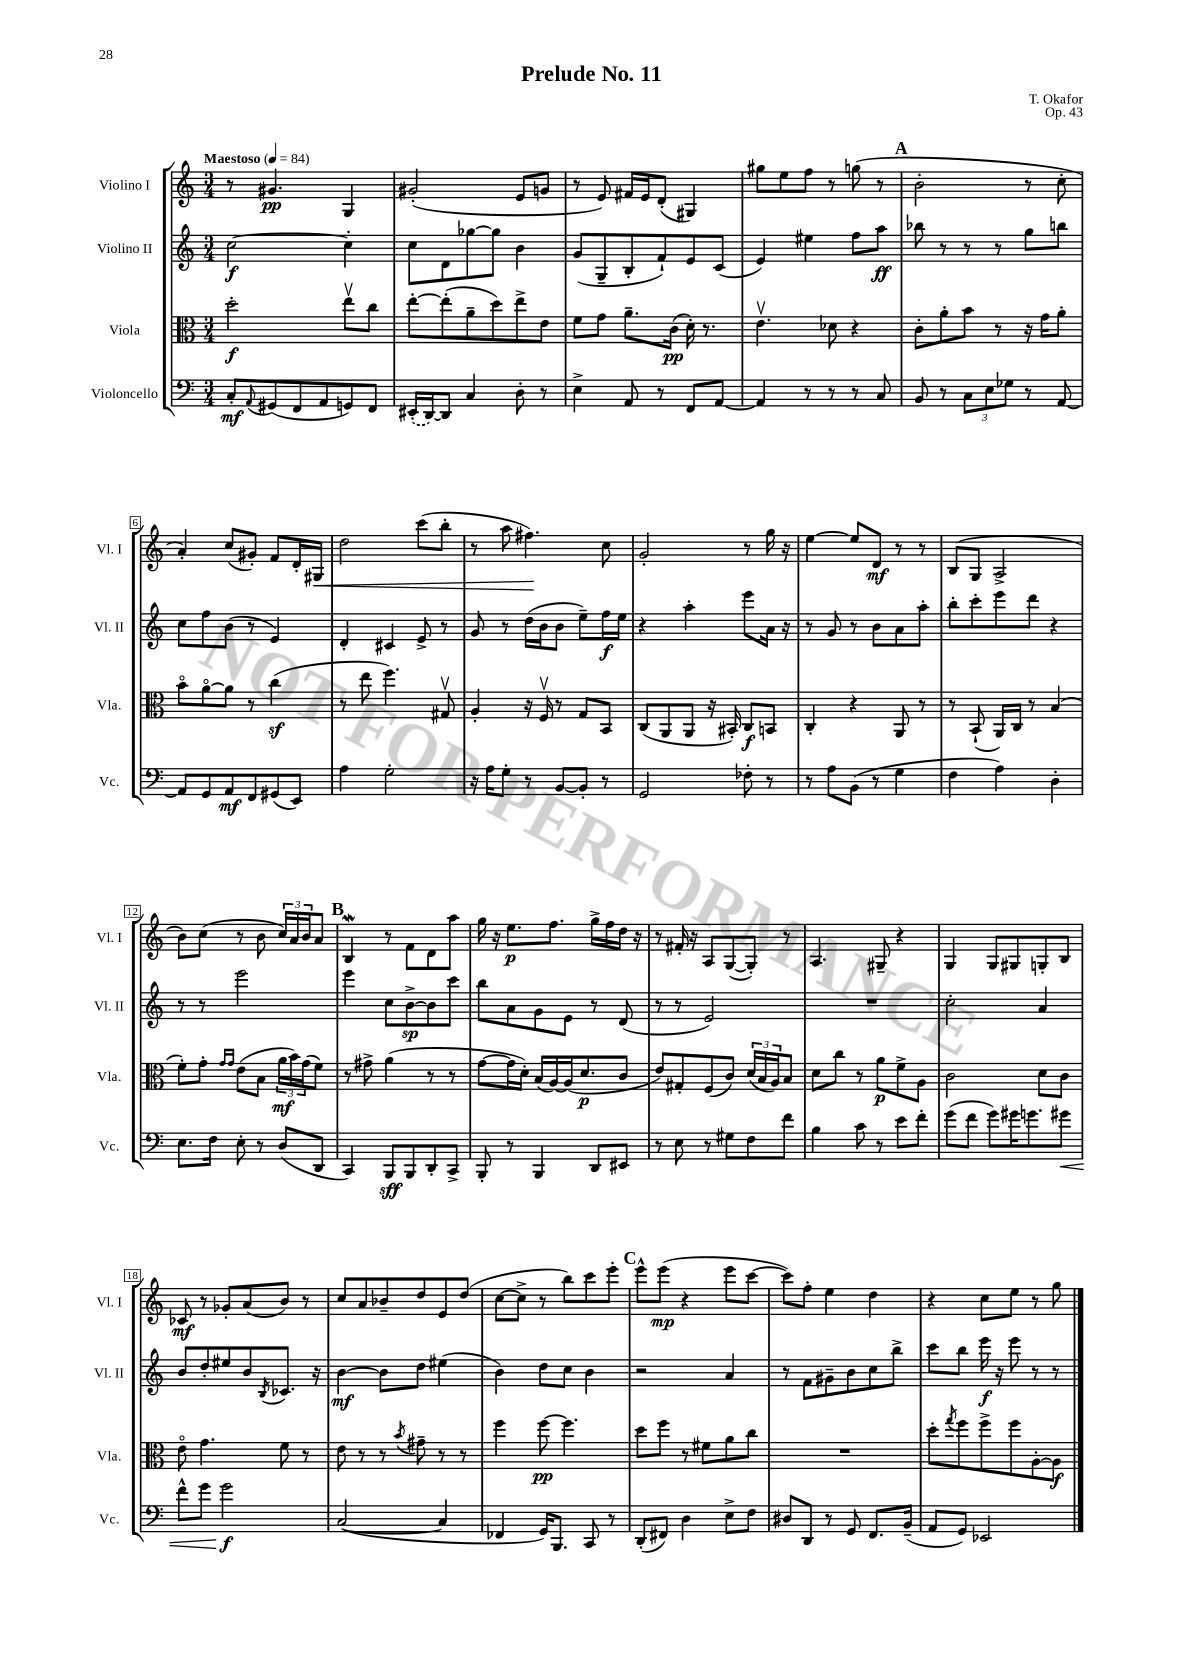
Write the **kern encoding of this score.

**kern	**dynam	**kern	**dynam	**kern	**dynam	**kern	**dynam
*part4	*part4	*part3	*part3	*part2	*part2	*part1	*part1
*staff4	*staff4	*staff3	*staff3	*staff2	*staff2	*staff1	*staff1
*I"Violoncello	*	*I"Viola	*	*I"Violino II	*	*I"Violino I	*
*I'Vc.	*	*I'Vla.	*	*I'Vl. II	*	*I'Vl. I	*
*clefF4	*	*clefC3	*	*clefG2	*	*clefG2	*
*k[]	*	*k[]	*	*k[]	*	*k[]	*
*M3/4	*	*M3/4	*	*M3/4	*	*M3/4	*
*MM84	*	*MM84	*	*MM84	*	*MM84	*
=1	=1	=1	=1	=1	=1	=1	=1
!	!	!	!	!	!	!LO:TX:a:B:t=Maestoso	!
8C'/L	mf	2dd'\	f	[2cc\	f	8r	.
8qqAA/	.	.	.	.	.	.	.
(8GG#X/	.	.	.	.	.	4.g#X/	pp
8FF/	.	.	.	.	.	.	.
8AA/	.	.	.	.	.	.	.
8GGn/)	.	8eev\L	.	4cc'\]	.	4G/	.
8FF/J	.	8cc\J	.	.	.	.	.
=2	=2	=2	=2	=2	=2	=2	=2
(16EE#X'/LL	.	[8ee'\L	.	8cc\L	.	(2g#X'/	.
[16DD/J)	.	.	.	.	.	.	.
8DD/J]	.	(8ee'\]	.	8d\	.	.	.
4C/	.	8a~\	.	[8gg-X\	.	.	.
.	.	8dd\)	.	8gg-\J]	.	.	.
8D'\	.	8ee^\	.	4b\	.	8e/L	.
8r	.	8e\J	.	.	.	8gn/J	.
=3	=3	=3	=3	=3	=3	=3	=3
4E^\	.	8f\L	.	(8g/L	.	8r	.
.	.	8g\J	.	8G~/	.	8e/)	.
8AA/	.	8.a~\L	.	8B'/	.	16f#X/LL	.
.	.	.	.	.	.	16e/J	.
8r	.	.	.	8f`/)	.	(8d'/J	.
.	.	(16c\Jk	pp	.	.	.	.
8FF/L	.	16d'\)	.	8e/	.	4G#X/)	.
.	.	8.r	.	.	.	.	.
[8AA/J	.	.	.	(8c/J	.	.	.
=4	=4	=4	=4	=4	=4	=4	=4
4AA/]	.	4.ev\	.	4e/)	.	8gg#X\L	.
.	.	.	.	.	.	8ee\	.
8r	.	.	.	4ee#X\	.	8ff\J	.
8r	.	8d-X\	.	.	.	8r	.
8r	.	4r	.	8ff\L	.	(8ggn\	.
8C/	.	.	.	8aa\J	ff	8r	.
!!LO:REH:place=s1:t=A
=5	=5	=5	=5	=5	=5	=5	=5
8BB/	.	8c'\L	.	8bb-X\	.	2b'\	.
8r	.	8a'\	.	8r	.	.	.
12C\L	.	8b\J	.	8r	.	.	.
12E\	.	.	.	.	.	.	.
.	.	8r	.	8r	.	.	.
12G-X\J	.	.	.	.	.	.	.
8r	.	16r	.	8gg\L	.	8r	.
.	.	16g\KL	.	.	.	.	.
[8AA/	.	8a'\J	.	8bbn\J	.	8cc'\	.
!!LO:LB:g=z
=6	=6	=6	=6	=6	=6	=6	=6
8AA/L]	.	8b\L	.	8cc\L	.	4a'/)	.
8GG/	.	[8a\	.	8ff\	.	.	.
8AA/	mf	8a\J]	.	(8b\J	.	(8cc/L	.
8FF/	.	8r	.	8r	.	8g#X'/J)	.
(8GG#X/	.	(4ccz\	.	4e/)	.	8f/L	.
8EE/J)	.	.	.	.	.	16d'/L	.
!	!	!	!	!	!	!	!LO:HP:b
.	.	.	.	.	.	16G#X/JJ	<
=7	=7	=7	=7	=7	=7	=7	=7
4A\	.	8r	.	4d'/	.	2dd\	.
.	.	8ee\	.	.	.	.	.
2G'\	.	4.ff\)	.	4c#X/	.	.	.
.	.	.	.	8e^/	.	(8ccc\L	.
.	.	8G#Xv/	.	8r	.	8bb'\J	.
=8	=8	=8	=8	=8	=8	=8	=8
16r	.	4A'/	.	8g/	.	8r	.
16A\KL	.	.	.	.	.	.	.
8G'\J	.	.	.	8r	.	8aa\	.
8r	.	16r	.	(16dd\LL	.	4.ff#X\)	.
.	.	16Fv/	.	16b\J	.	.	.
[8BB/L	.	8r	.	8b\J	.	.	.
8BB'/J]	.	8G/L	.	8ee~\L)	.	.	.
8r	.	8BB/J	.	16ff\L	f	8cc\	[
.	.	.	.	16ee\JJ	.	.	.
=9	=9	=9	=9	=9	=9	=9	=9
2GG/	.	(8C/L	.	4r	.	2g'/	.
.	.	8AA/	.	.	.	.	.
.	.	8AA/J	.	4aa'\	.	.	.
.	.	16r	.	.	.	.	.
.	.	16BB#X'/)	.	.	.	.	.
8F-X'\	.	8C/L	f	8eee\L	.	8r	.
8r	.	8BBn/J	.	16a\Jk	.	16gg\	.
.	.	.	.	16r	.	16r	.
=10	=10	=10	=10	=10	=10	=10	=10
8r	.	4C'/	.	8r	.	[4ee\	.
8A\L	.	.	.	8g/	.	.	.
(8BB\J	.	4r	.	8r	.	8ee/L]	.
8r	.	.	.	8b\L	.	8d/J	mf
4G\	.	8AA/	.	8a\	.	8r	.
.	.	8r	.	8aa'\J	.	8r	.
=11	=11	=11	=11	=11	=11	=11	=11
4F\	.	8r	.	8bb'\L	.	(8B/L	.
.	.	(8BB`/	.	8ccc'\	.	8G/J	.
4A\)	.	16AA/LL)	.	8eee\	.	2A^/	.
.	.	16C/JJ	.	.	.	.	.
.	.	8r	.	8ddd\J	.	.	.
4D'\	.	(4B/	.	4r	.	.	.
!!LO:LB:g=z
=12	=12	=12	=12	=12	=12	=12	=12
8.E\L	.	8f'\L)	.	8r	.	8b\L)	.
.	.	8g'\J	.	8r	.	(8cc\J	.
16F\Jk	.	.	.	.	.	.	.
.	.	16qqg/LL	.	.	.	.	.
.	.	16qqg/JJ	.	.	.	.	.
8E'\	.	(8e\L	.	2eee\	.	8r	.
8r	.	8B\J	.	.	.	8b\	.
(8D/L	.	24a\LL	mf	.	.	24cc/LL)	.
.	.	24b\)	.	.	.	24a/	.
.	.	(24g\J	.	.	.	24b/J	.
8DD/J	.	8f\J)	.	.	.	8a/J	.
!!LO:REH:place=s1:t=B
=13	=13	=13	=13	=13	=13	=13	=13
4CC/)	.	8r	.	4eee\	.	4BW/	.
.	.	8g#X^\	.	.	.	.	.
8BBB/L	sff	(4a\	.	8cc\L	.	8r	.
8BBB/	.	.	.	[8b^\	sp	8f\L	.
8DD'/	.	8r	.	8b\]	.	8d\	.
8CC^/J	.	8r	.	8ccc\J	.	8aa\J	.
=14	=14	=14	=14	=14	=14	=14	=14
8BBB'/	.	[8g\L	.	8bb\L	.	16gg\	.
.	.	.	.	.	.	16r	.
8r	.	16g\L]	.	8a\	.	8.ee\L	p
.	.	16d'\JJ)	.	.	.	.	.
4BBB/	.	(16B/LL	.	8g\	.	.	.
.	.	[16A/)	.	.	.	8.ff\J	.
.	.	(16A/J]	.	8e\J	.	.	.
.	.	8.d/	p	.	.	.	.
8DD/L	.	.	.	8r	.	16gg^\LL	.
.	.	.	.	.	.	16ff\	.
8EE#X/J	.	8c/J	.	(8d/	.	16dd\JJ	.
.	.	.	.	.	.	16r	.
=15	=15	=15	=15	=15	=15	=15	=15
8r	.	8e/L)	.	8r	.	8r	.
8E\	.	8G#X'/	.	8r	.	16f#X'/	.
.	.	.	.	.	.	16r	.
8r	.	(8F/	.	2e/)	.	8A/L	.
8G#X\L	.	8c/J)	.	.	.	([8G/	.
8F\	.	(24d/LL	.	.	.	8G'/J])	.
.	.	24B/	.	.	.	.	.
.	.	24A/J)	.	.	.	.	.
8f\J	.	8B/J	.	.	.	8r	.
=16	=16	=16	=16	=16	=16	=16	=16
4B\	.	8d\L	.	2.r	.	4.A/	.
.	.	8cc\J	.	.	.	.	.
8c\	.	8r	.	.	.	.	.
8r	.	8a\L	p	.	.	8G#X~/	.
8e\L	.	8f^\	.	.	.	4r	.
8f'\J	.	8A\J	.	.	.	.	.
=17	=17	=17	=17	=17	=17	=17	=17
(8g\L	.	2c\	.	2cc'\	.	4G/	.
8f\J	.	.	.	.	.	.	.
8g\L)	.	.	.	.	.	8G/L	.
16g#X\K	.	.	.	.	.	8G#X/	.
8.gn\	.	.	.	.	.	.	.
.	.	8d\L	.	4a/	.	8Gn'/	.
!	!LO:HP:b	!	!	!	!	!	!
8g#X\J	<	8c\J	.	.	.	8B/J	.
!!LO:LB:g=z
=18	=18	=18	=18	=18	=18	=18	=18
8f^^\L	.	8e\	.	8b/L	.	8c-X/	mf
8g\J	.	4.g\	.	8dd'/	.	8r	.
2g\	f	.	.	8ee#X/	.	8g-X'/L	.
.	.	.	.	8b/	.	(8a/	.
.	.	.	.	8qB/	.	.	.
.	.	8f\	.	8.c-X/J	.	8b/J)	.
.	.	8r	.	.	.	8r	.
.	.	.	.	16r	.	.	.
.	[	.	.	.	.	.	.
=19	=19	=19	=19	=19	=19	=19	=19
([2C/	.	8e\	.	[4b\	mf	8cc/L	.
.	.	8r	.	.	.	8a/	.
.	.	8r	.	8b\L]	.	8b-X~/	.
.	.	8qb/	.	.	.	.	.
.	.	8g#X~\	.	8dd\J	.	8dd/	.
4C/]	.	8r	.	(4ee#X\	.	8e/	.
.	.	8r	.	.	.	(8dd/J	.
=20	=20	=20	=20	=20	=20	=20	=20
4FF-X/	.	4ff\	.	4b\)	.	[8cc\L	.
.	.	.	.	.	.	8cc^\J]	.
16GG/KL)	.	[8ff\	pp	8dd\L	.	8r	.
8.BBB/J	.	.	.	.	.	.	.
.	.	4.ff\]	.	8cc\J	.	8bb\L)	.
8CC/	.	.	.	4b\	.	8ccc\	.
8r	.	.	.	.	.	8eee'\J	.
!!LO:REH:place=s1:t=C
=21	=21	=21	=21	=21	=21	=21	=21
(8DD'/L	.	8dd\L	.	2r	.	8eee^^\L	.
8FF#X/J)	.	8ff\J	.	.	.	(8eee\J	mp
4D\	.	8r	.	.	.	4r	.
.	.	8f#X\L	.	.	.	.	.
8E^\L	.	8a\	.	4a/	.	8eee\L	.
8F\J	.	8cc\J	.	.	.	[8ccc\J	.
=22	=22	=22	=22	=22	=22	=22	=22
8D#X/L	.	2.r	.	8r	.	8ccc\L])	.
8DD/J	.	.	.	8f\L	.	8ff'\J	.
8r	.	.	.	8g#X~\	.	4ee\	.
8GG/	.	.	.	8b\	.	.	.
8.FF/L	.	.	.	8cc\	.	4dd\	.
.	.	.	.	8bb^\J	.	.	.
(16BB~/Jk	.	.	.	.	.	.	.
=23	=23	=23	=23	=23	=23	=23	=23
8AA/L	.	8dd'\L	.	8ccc\L	.	4r	.
.	.	8qgg/	.	.	.	.	.
8GG/J)	.	8ff\	.	8bb\J	.	.	.
2EE-X/	.	8ff^\	.	16eee\	f	8cc\L	.
.	.	.	.	16r	.	.	.
.	.	8ff\	.	8eee\	.	8ee\J	.
.	.	[8A'\	.	8r	.	8r	.
.	.	8A\J]	f	8r	.	8gg\	.
==	==	==	==	==	==	==	==
*-	*-	*-	*-	*-	*-	*-	*-
